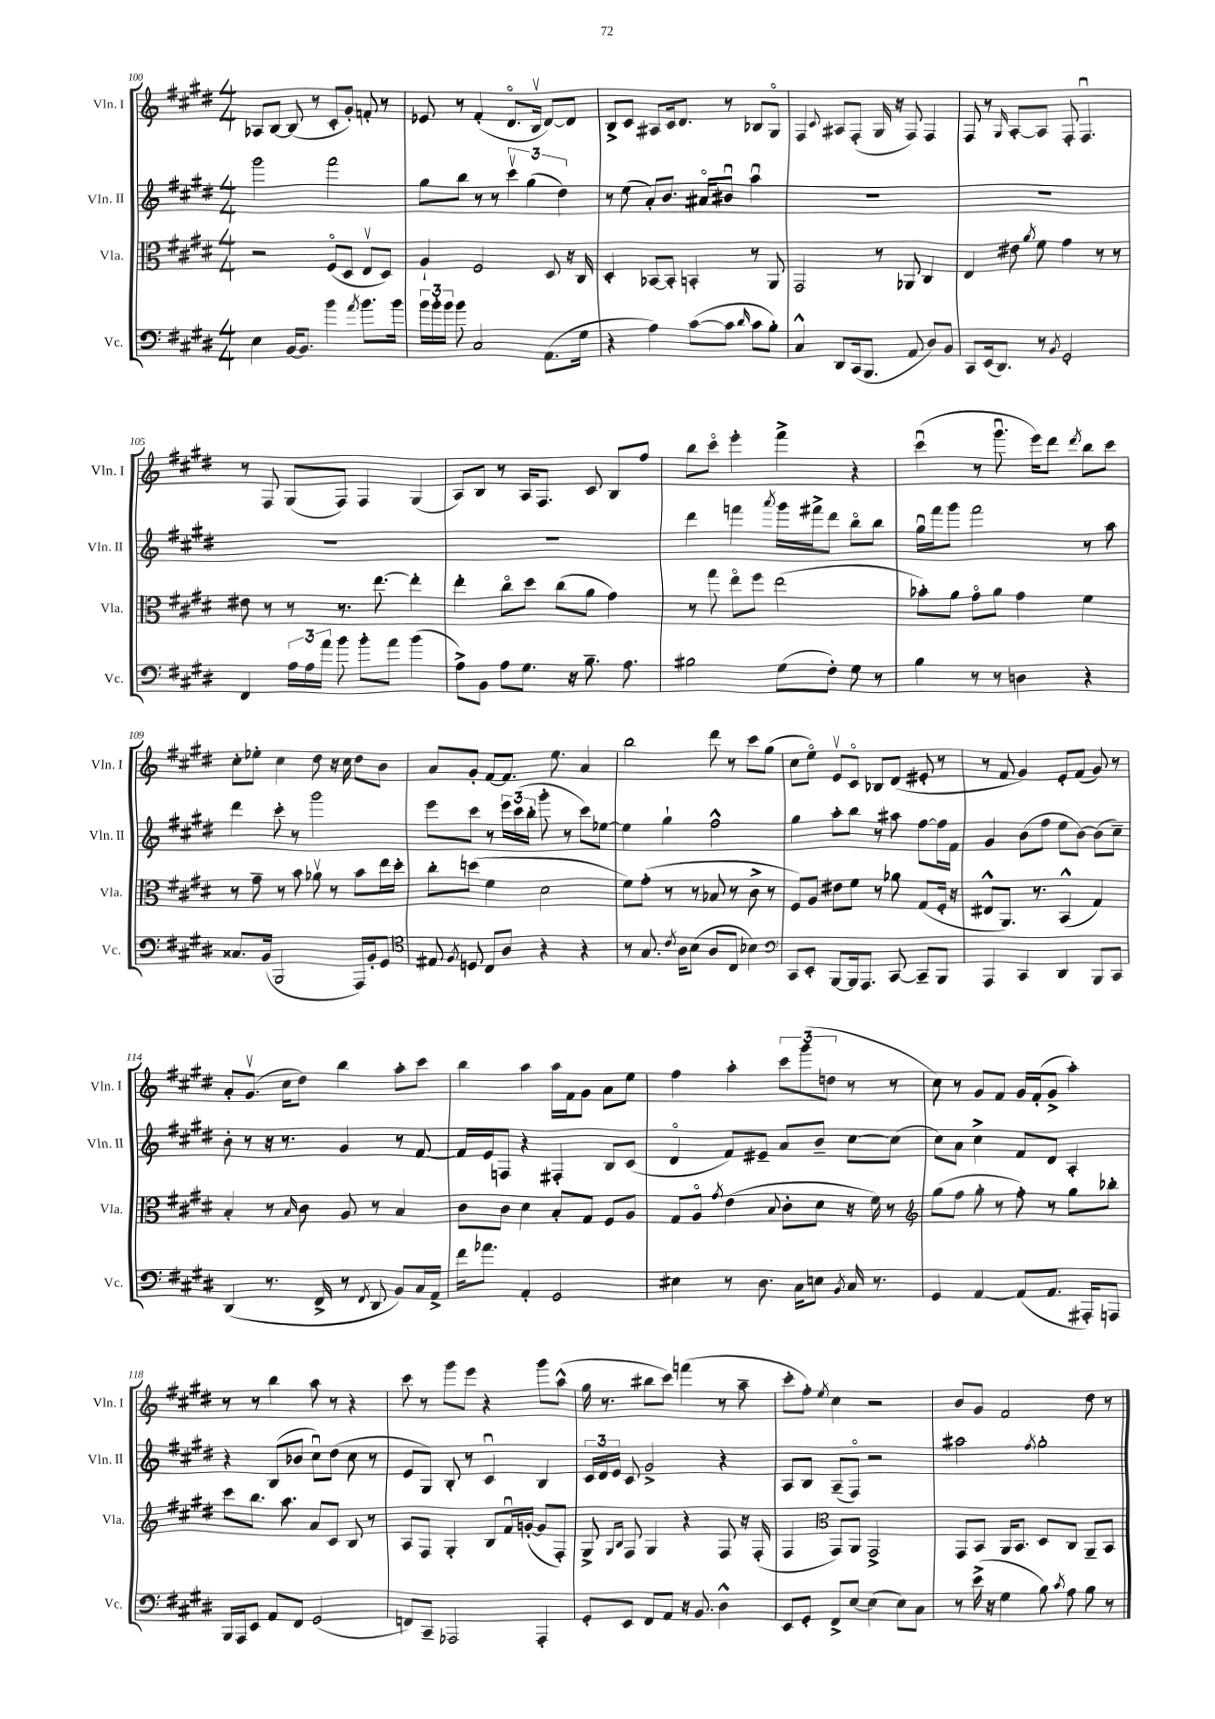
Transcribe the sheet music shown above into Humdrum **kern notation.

**kern	**kern	**kern	**kern
*part4	*part3	*part2	*part1
*staff4	*staff3	*staff2	*staff1
*I"Vc.	*I"Vla.	*I"Vln. II	*I"Vln. I
*I'Vc.	*I'Vla.	*I'Vln. II	*I'Vln. I
*clefF4	*clefC3	*clefG2	*clefG2
*k[f#c#g#d#]	*k[f#c#g#d#]	*k[f#c#g#d#]	*k[f#c#g#d#]
*M4/4	*M4/4	*M4/4	*M4/4
=100	=100	=100	=100
4E\	2r	2ggg#\	8A-X/L
.	.	.	[8B/J
[16BB/KL	.	.	(8B/]
8.BB/J]	.	.	.
.	.	.	8r
4b\	(8F#/L	2fff#\	8c#'/L
.	8D#/J	.	8g#'/J)
8qa/	.	.	.
8.b\L	8Ev/L	.	8fn'/
.	8D#/J)	.	8r
16b\Jk	.	.	.
=101	=101	=101	=101
24b\LL	4A`/	8gg#\L	8e-X/
24b'\	.	.	.
24b\JJ	.	.	.
8b\	.	8bb\J	8r
2C#/	2F#/	8r	(4f#'/
.	.	8r	.
.	.	6ccc#v\	8.d#/L
.	.	(6gg#\	.
.	.	.	16Bv/Jk
(8.AA\L	8D#/	.	[8d#/L)
.	.	6dd#\)	.
.	16r	.	8d#/J]
16G#\Jk	16C#/	.	.
=102	=102	=102	=102
4r	4D#'/	8r	8B^/L
.	.	(8ee\	8c#/J
4A\)	[8BB-X/L	8a'/L)	8A#X/L
.	8BB-'/J]	8.b/J	16c#/k
.	.	.	8.d#/J
([8c#\L	4BBn'/	.	.
.	.	16a#X/KL	.
8c#\J]	.	8b#Xu/J	8r
16qqd#/	.	.	.
8c#\L	8r	4aau\	8B-X/L
8B'\J)	8AA/	.	8G#/J
=103	=103	=103	=103
4C#^^/	2GG#/	1r	4F#/
.	.	.	8qqc#/
8DD#/L	.	.	8A#X/L
(16CC#/k	.	.	(8F#'/J
8.BBB/J	.	.	.
.	8r	.	16G#/
.	.	.	16r
8AA/	8AA-X/	.	8F#/)
8D#/L)	4C#/	.	4F#/
8BB/J	.	.	.
=104	=104	=104	=104
8CC#/L	4E/	1r	8F#/
(16EE/k	.	.	8r
8.DD#/J)	.	.	.
.	.	.	16qqG#/
.	8e#X\	.	[8A'/L
.	8qa/	.	.
8r	8f#\	.	8A/J]
8qBB/	.	.	.
2GG#'/	4g#\	.	8F#'/
.	.	.	4.F#u/
.	8r	.	.
.	8r	.	.
!!LO:LB:g=z
=105	=105	=105	=105
4FF#/	8e#X\	1r	8r
.	8r	.	8F#/
24A\LL	8r	.	(8G#/L
24A\	.	.	.
24a\JJ	.	.	.
8b\	8.r	.	8F#/J)
8b'\L	.	.	4F#/
.	[8.ee\	.	.
8a\J	.	.	.
(4b\	4ee'\]	.	(4G#/
=106	=106	=106	=106
8A^\L)	4ee'\	1r	8A/L)
8BB\J	.	.	8B/J
8A\L	8cc#\L	.	8r
8.G#\J	8dd#\J	.	16A/KL
.	.	.	8.F#/J
.	(8cc#\L	.	.
16r	.	.	.
8.B~\	8a\J	.	8c#/
.	4g#\)	.	8B/L
8.A\	.	.	.
.	.	.	8ff#/J
=107	=107	=107	=107
2B#X\	8r	4ddd#\	8bb\L
.	8gg#\	.	8ccc#\J
.	8ee\L	4fffn\	4eee'\
.	8ff#\J	.	.
.	.	8qaaa/	.
(8G#\L	(2ee\	16ggg#\LL	4fff#^\
.	.	16fff#X^\J	.
8F#'\J)	.	8ddd#\J	.
8G#\	.	8bb\L	4r
8r	.	8bb\J	.
=108	=108	=108	=108
4B\	8b-X'\L)	16gg#u\LL	(4ccc#u\
.	.	16fff#\J	.
.	8a\J	8ggg#\J	.
8r	8g#\L	2fff#\	8r
8r	8a\J	.	8.ggg#u\
4Dn\	4g#\	.	.
.	.	.	16eee\KL)
.	.	.	8ddd#\J
.	.	.	8qddd#/
4r	4f#\	8r	8bb\L
.	.	8aa\	8ccc#\J
!!LO:LB:g=z
=109	=109	=109	=109
8.C##X/L	8r	4ddd#\	8cc#'\L
.	8g#~\	.	8ee-X'\J
(16BB/Jk	.	.	.
2BBB/	8r	8ccc#'\	4cc#\
.	8b\	8r	.
.	8a-Xv\	2ggg#\	8dd#\
.	8r	.	16r
.	.	.	16cc#\
16AAA/LL)	8b\L	.	8dd#\L
16BB'/J	.	.	.
8GG#/J	16ee\L	.	8b\J
.	16dd#'\JJ	.	.
=110	=110	=110	=110
*clefC4	*	*	*
8E#X/	8cc#'\L	8eee\L	8a/L
8qF#/	.	.	.
8Dn/	(8ddn\J	8ccc#\J	8g#'/J
8C#/L	4f#\	8r	[8f#/L
8A/J	.	24eee\LL	8.f#/J]
.	.	(24ccc#\	.
.	.	24bb'\JJ	.
4r	2d#\	8ggg#'\	.
.	.	.	8.ee\
.	.	8r	.
4r	.	8ccc#\L)	4a/
.	.	[8ee-X\J	.
=111	=111	=111	=111
8r	8f#\L)	4ee-\]	2bb\
8.G#/	(8g#'\J	.	.
.	8r	4gg#`\	.
8qc#/	.	.	.
16A\KL	.	.	.
(8B\J	8r	.	.
8A/L	8B-X/	2ff#^^\	8ddd#\
8C#/J	8r	.	8r
4B-X\)	8c#^\	.	8ccc#\L
.	8r	.	(8gg#\J
=112	=112	=112	=112
*clefF4	*	*	*
8CC#/L	8F#/L)	4gg#\	8cc#\L
8EE'/J	8A/J	.	8ee\J)
[8BBB/L	8e#X\L	8aa'\L	8ev/L
16BBB/k]	8f#\J	8bb\J	8c#/J
8.AAA/J	.	.	.
.	8r	8r	8B-X/L
[8CC#/	8a-X\	8aa#X\	(8d#/J
8CC#~/L]	(8G#/L	[8ff#\L	8e#X'/
8BBB/J	16F#'/Jk	16ff#\L]	8r
.	16r	16f#\JJ	.
=113	=113	=113	=113
4AAA/	8E#X^^/L	4g#/	8r
.	8.AA/J)	.	8f#/
4CC#/	.	(8b\L	4g#/)
.	8.r	.	.
.	.	8ff#\J	.
4DD#/	(4BB^^/	8ee\L	8e'/L
.	.	[8b\J)	(8f#/J
8BBB/L	4G#/)	(8b\L]	8g#/)
8CC#/J	.	8cc#~\J)	8r
!!LO:LB:g=z
=114	=114	=114	=114
(4DD#/	4B'/	8b'\	8a'/L
.	.	8r	(8.g#v/J
8.r	8r	16r	.
.	.	8.r	16cc#\KL
.	16qqB/	.	.
.	8c#\	.	8dd#\J)
16FF#^/	.	.	.
8r	8A/	4g#/	4bb\
8qFF#/	.	.	.
8DD#/	8r	.	.
8BB/L)	4B/	8r	8aa'\L
16C#/L	.	[8f#/	8ccc#\J
16AA^/JJ	.	.	.
=115	=115	=115	=115
16f#\KL	8c#\L	16f#/LL]	4bb\
8.a-X\J	.	16e/J	.
.	8c#\J	8Fn/J	.
4AA'/	4d#\	4r	4aa\
2GG#/	8B'/L	4F#X'/	16aa\LL
.	.	.	16f#\J
.	8G#/J	.	8g#\J
.	8F#/L	8B/L	8a\L
.	8A/J	(8c#/J	8ee\J
=116	=116	=116	=116
4E#X\	8G#/L	4d#/	4ff#\
.	8A/J	.	.
.	8qg#/	.	.
8r	(4e\	8f#/L)	4aa'\
8.D#\	.	8e#X~/J	.
.	8qqB/	.	.
.	8c#'\L	8a/L	12ccc#\L
16C#\KL	.	.	.
.	.	.	(12ggg#\
8En\J	8d#\J	8b~/J	.
.	.	.	12ddn\J
8qBB/	.	.	.
16C#/	16r	[8cc#\L	8r
8.r	16f#\)	.	.
.	8r	(8cc#\J]	8r
=117	=117	=117	=117
*	*clefG2	*	*
4GG#/	(8gg#\L	8cc#\L)	8cc#\)
.	8ff#\J	8a\J	8r
[4AA/	8gg#'\	4cc#^\	8g#/L
.	8r	.	8f#/J
(8AA/L]	8ff#'\)	8f#/L	16g#/LL
.	.	.	(16f#'/J
8.AA/J	8r	8d#/J	8g#^/J
.	8gg#\L	4A'/	4aa'\)
16AAA#X'/KL)	.	.	.
8AAAn/J	8bb-X'\J	.	.
!!LO:LB:g=z
=118	=118	=118	=118
16BBB/LL	8ccc#\L	4r	8r
16AAA/J	.	.	.
8EE/J	8.bb\J	.	8r
8AA/L	.	(8B/L	4bb\
.	8.aa\	.	.
8FF#/J	.	8b-X/J	.
(2GG#/	8a/L	8cc#u\L)	8aa\
.	8c#/J	(8dd#\J	8r
.	8B/	8cc#\	4r
.	8r	8r	.
=119	=119	=119	=119
8FFn/L)	8A/L	8e/L	8ccc#\
8CC#~/J	8F#/J	8G#/J)	8r
2AAA-X/	4G#'/	8B'/	8ggg#\L
.	.	8r	8eee\J
.	8B/L	4c#u/	4r
.	16f#u/L	.	.
.	([16gn'/JJ	.	.
4AAA-'/	8g/L]	4B/	8ggg#\L
.	8F#'/J)	.	(8aa^^\J
=120	=120	=120	=120
8GG#'/L	8G#^/	24c#/LL	16gg#\
.	.	24d#/	.
.	.	.	8.r
.	.	24e/JJ	.
.	16qqG#/LL	.	.
.	16qqB/JJ	.	.
8EE/J	8F#/	8c#/	.
8FF#/L	4G#/	2g#^/	8bb#X\L
8AA/J	.	.	8ccc#\J)
16r	4r	.	(4fffn\
8.BB/	.	.	.
4D#^^\	8F#/	4r	8r
.	16r	.	8aa~\
.	(16F#'/	.	.
=121	=121	=121	=121
8EE/L	4F#/	8A/L	8ccc#'\L
8GG#'/J	.	8B/J	8ff#'\J)
*	*clefC3	*	*
.	.	.	8qee/
8FF#^/L	8GG#/L)	(8A~/L	4cc#\
[8E/J	8AA/J	8F#/J)	.
(4E\]	2GG#^/	2r	2r
8E\L)	.	.	.
8C#\J	.	.	.
=122	=122	=122	=122
8r	8GG#/L	2aa#X\	8b/L
(16e^\	8BB/J	.	8g#/J
16r	.	.	.
4G#\	16AA/KL	.	2f#/
.	8.BB/J	.	.
.	.	8qff#/	.
8B\)	8D#/L	2gg#'\	.
8qc#/	.	.	.
8A\	8C#/J	.	.
8B\	8AA~/L	.	8dd#\
8r	8BB/J	.	8r
==	==	==	==
*-	*-	*-	*-
